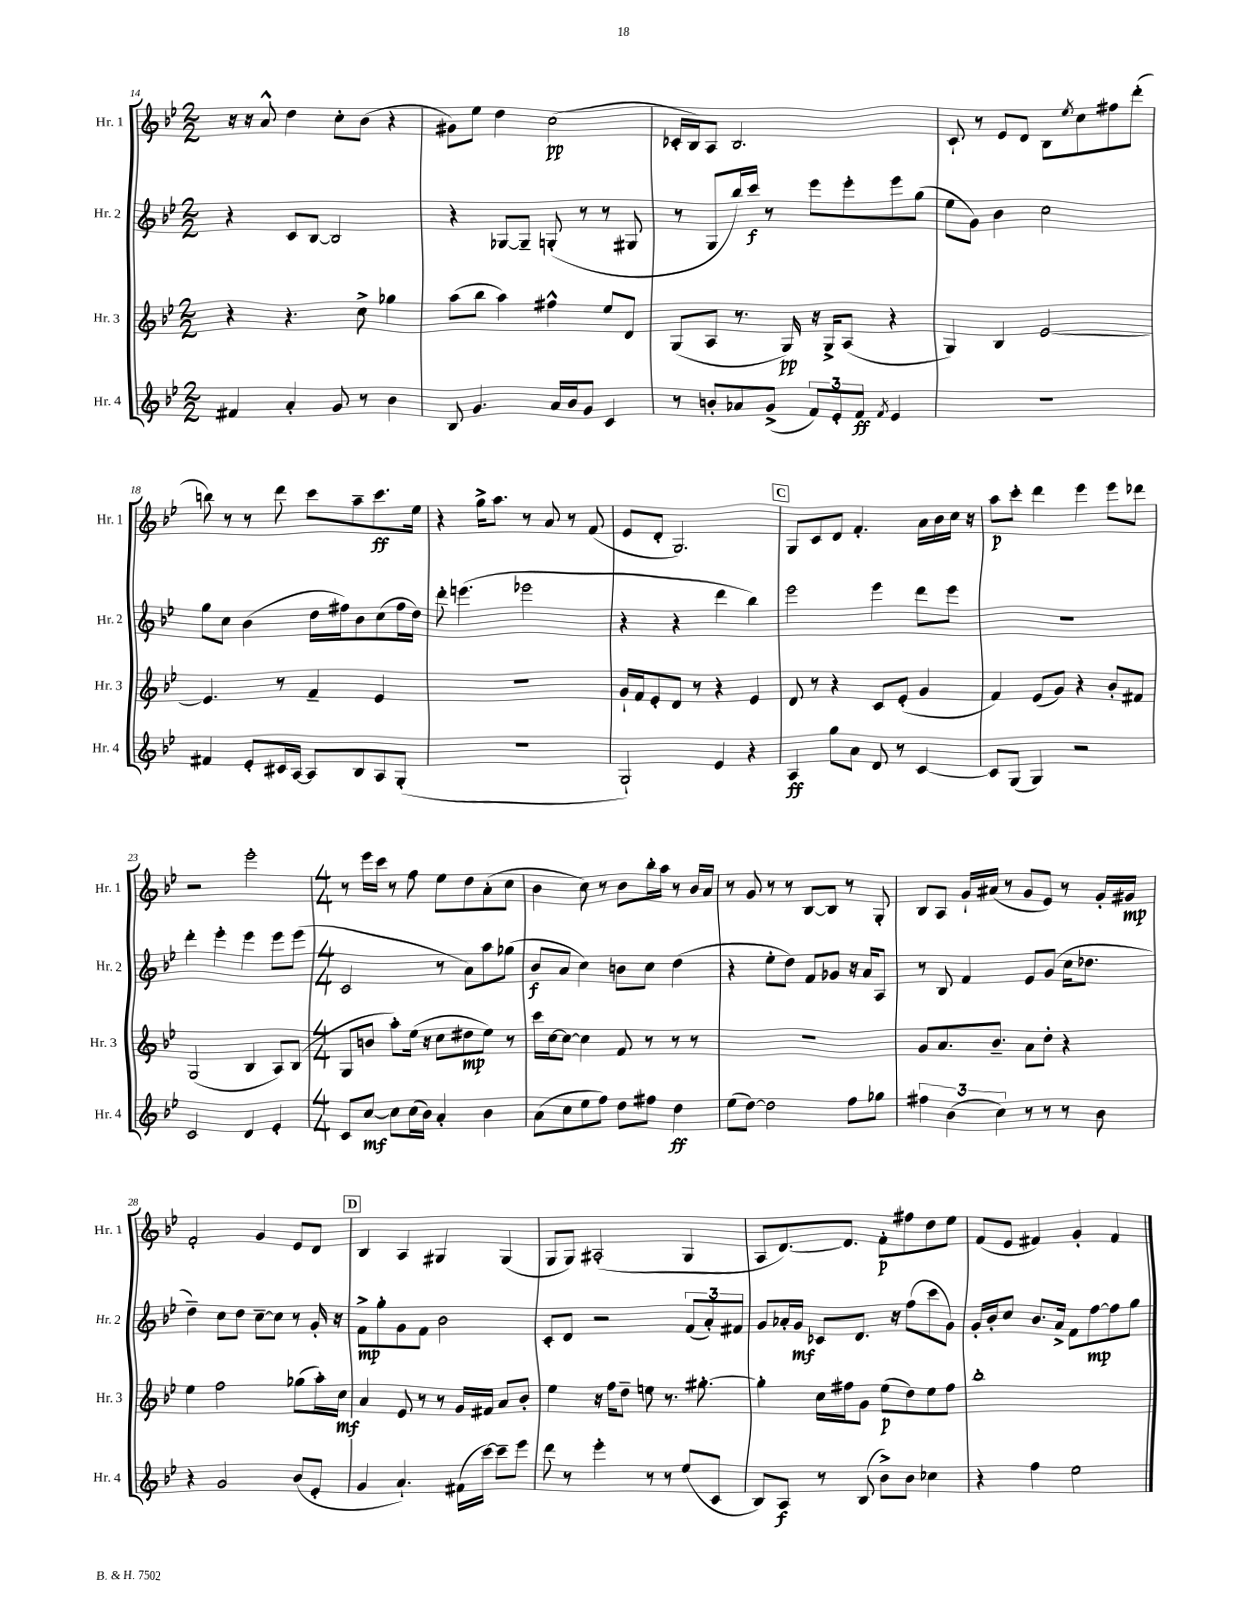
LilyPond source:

<<
\new StaffGroup <<
\new Staff = "s0" \with { instrumentName = "Hr. 1" shortInstrumentName = "Hr. 1" } {
    \clef treble \key bes \major \numericTimeSignature \time 2/2
    r16 r16 a'8-^ d''4 c''8-. bes'8( r4 |
    gis'8) ees''8 d''4 c''2\pp( |
    ces'16-. bes16) a8 bes2. |
    c'8-! r8 ees'8 d'8 bes8 \acciaccatura { ees''8 } c''8 fis''8 d'''8-.( |
    b''8) r8 r8 d'''8 c'''8 a''8-- c'''8.\ff ees''16 |
    r4 g''16-> a''8. r8 a'8 r8 f'8( |
    ees'8 d'8-. g2.) |
    \mark \markup { \box "C" } g8 c'8 d'8 f'4.-. a'16 bes'16 c''16 r16 |
    a''8\p c'''8-. d'''4 ees'''4 ees'''8 des'''8 |
    r2 ees'''2-. |
    \numericTimeSignature \time 4/4 r8 ees'''16 c'''16 r8 f''8 ees''8 d''8 a'8-.( c''8 |
    bes'4 c''8) r8 bes'8 bes''16-. a''16 r8 bes'16 a'16 |
    r8 g'8 r8 r8 bes8~ bes8 r8 g8-. |
    bes8 a8 g'16-! ais'16( r8 g'8 ees'8) r8 g'16-. gis'16\mp |
    f'2-. g'4 ees'8 d'8 |
    \mark \markup { \box "D" } bes4 a4 gis4 gis4( |
    g8 g8) ais2-.( g4 |
    a8 d'8.~) d'8. f'8-.\p fis''8 d''8 ees''8 |
    f'8( ees'8 fis'4) g'4-. fis'4 \bar "|." |
}
\new Staff = "s1" \with { instrumentName = "Hr. 2" shortInstrumentName = "Hr. 2" } {
    \clef treble \key bes \major \numericTimeSignature \time 2/2
    r4 c'8 bes8~ bes2 |
    r4 ges8~ ges8-- g8-.( r8 r8 gis8 |
    r8 g8 bes''16) c'''16\f r8 ees'''8 ees'''8-. ees'''8 g''8( |
    ees''8 g'8) bes'4 c''2 |
    g''8 c''8 bes'4( d''16 fis''16) bes'8 c''8( fis''16 d''16) |
    d'''8-. e'''4.( ees'''2 |
    r4 r4 d'''4 bes''4) |
    \mark \markup { \box "C" } ees'''2 ees'''4 d'''8 ees'''8 |
    R1 |
    d'''4-. ees'''4-. ees'''4 ees'''8 ees'''8( |
    \numericTimeSignature \time 4/4 c'2 r8 a'8) a''8 ges''8( |
    bes'8\f a'8 c''4) b'8 c''8 d''4( |
    r4 ees''8-. d''8) f'8 ges'8 r16 a'16 a8 |
    r8 bes8 f'4 ees'8 g'8( c''16 des''8. |
    d''4--) c''8 d''8 c''8~-- c''8 r8 g'16-. r16 |
    \mark \markup { \box "D" } f'8->\mp g''8-. g'8 f'8 bes'2 |
    c'8-. d'8 r2 \tuplet 3/2 { f'8( a'8-.) fis'8 } |
    g'8 aes'16-. g'16\mf ces'8 d'8. r16 f''8( c'''8 g'8) |
    g'16-. bes'16-. c''8 bes'8. a'16-> f'8 f''8~\mp f''8 g''8 \bar "|." |
}
\new Staff = "s2" \with { instrumentName = "Hr. 3" shortInstrumentName = "Hr. 3" } {
    \clef treble \key bes \major \numericTimeSignature \time 2/2
    r4 r4. c''8-> ges''4 |
    a''8( bes''8 a''4) fis''4-^ ees''8 d'8 |
    g8( a8 r8. g16\pp) r16 g16-> a8( r4 |
    g4) bes4 ees'2~ |
    ees'4. r8 f'4-- ees'4 |
    R1 |
    g'16-! f'16 ees'8-. d'8 r8 r4 ees'4 |
    \mark \markup { \box "C" } d'8 r8 r4 c'8 ees'8-.( g'4 |
    f'4) ees'8( g'8) r4 bes'8-. fis'8 |
    g2( bes4 a8) bes8( |
    \numericTimeSignature \time 4/4 g8 b'8 a''8-.) ees''16( r16 c''8 dis''8\mp ees''8) r8 |
    c'''16 c''16~ c''8~ c''4 f'8 r8 r8 r8 |
    R1 |
    g'8 a'8. bes'8.-- a'8 d''8-. r4 |
    ees''4 f''2 ges''8( a''16-.) c''16\mf |
    \mark \markup { \box "D" } a'4 ees'8 r8 r8 g'16 fis'16 a'8 bes'8-. |
    ees''4 r16 f''16 d''8-- e''8 r8. gis''8.~-. |
    gis''4-. c''16 fis''16 g'8 ees''8\p( d''8) ees''8 fis''8 |
    bes''1-. \bar "|." |
}
\new Staff = "s3" \with { instrumentName = "Hr. 4" shortInstrumentName = "Hr. 4" } {
    \clef treble \key bes \major \numericTimeSignature \time 2/2
    fis'4 a'4-. g'8 r8 bes'4 |
    bes8 g'4. a'16 bes'16 g'8 c'4 |
    r8 b'8-. aes'8 g'8->( \tuplet 3/2 { f'8) ees'8-. f'8\ff } \acciaccatura { f'8 } ees'4 |
    R1 |
    fis'4 ees'8-. cis'16 a16~ a8 bes8 a8 g8-.( |
    r1 |
    g2-!) ees'4 r4 |
    \mark \markup { \box "C" } a4\ff g''8 a'8 d'8 r8 c'4~ |
    c'8 g8( g4) r2 |
    c'2 d'4 ees'4-. |
    \numericTimeSignature \time 4/4 c'8 c''8~\mf c''8 c''16( bes'16) a'4-. bes'4 |
    a'8( c''8 ees''8 f''8) d''8 fis''8 d''4\ff |
    ees''8( d''8~) d''2 f''8 ges''8 |
    \tuplet 3/2 { fis''4 bes'4( c''4) } r8 r8 r8 bes'8 |
    r4 g'2 bes'8( ees'8-. |
    \mark \markup { \box "D" } g'4 a'4.-!) fis'16( c'''16~) c'''8-- ees'''8 |
    d'''8 r8 ees'''4-. r8 r8 ees''8( c'8 |
    bes8) a8\f r8 bes8( bes'8->) bes'8 ces''4 |
    r4 f''4 ees''2 \bar "|." |
}
>>
>>
\layout { \context { \Score currentBarNumber = #14 } }
